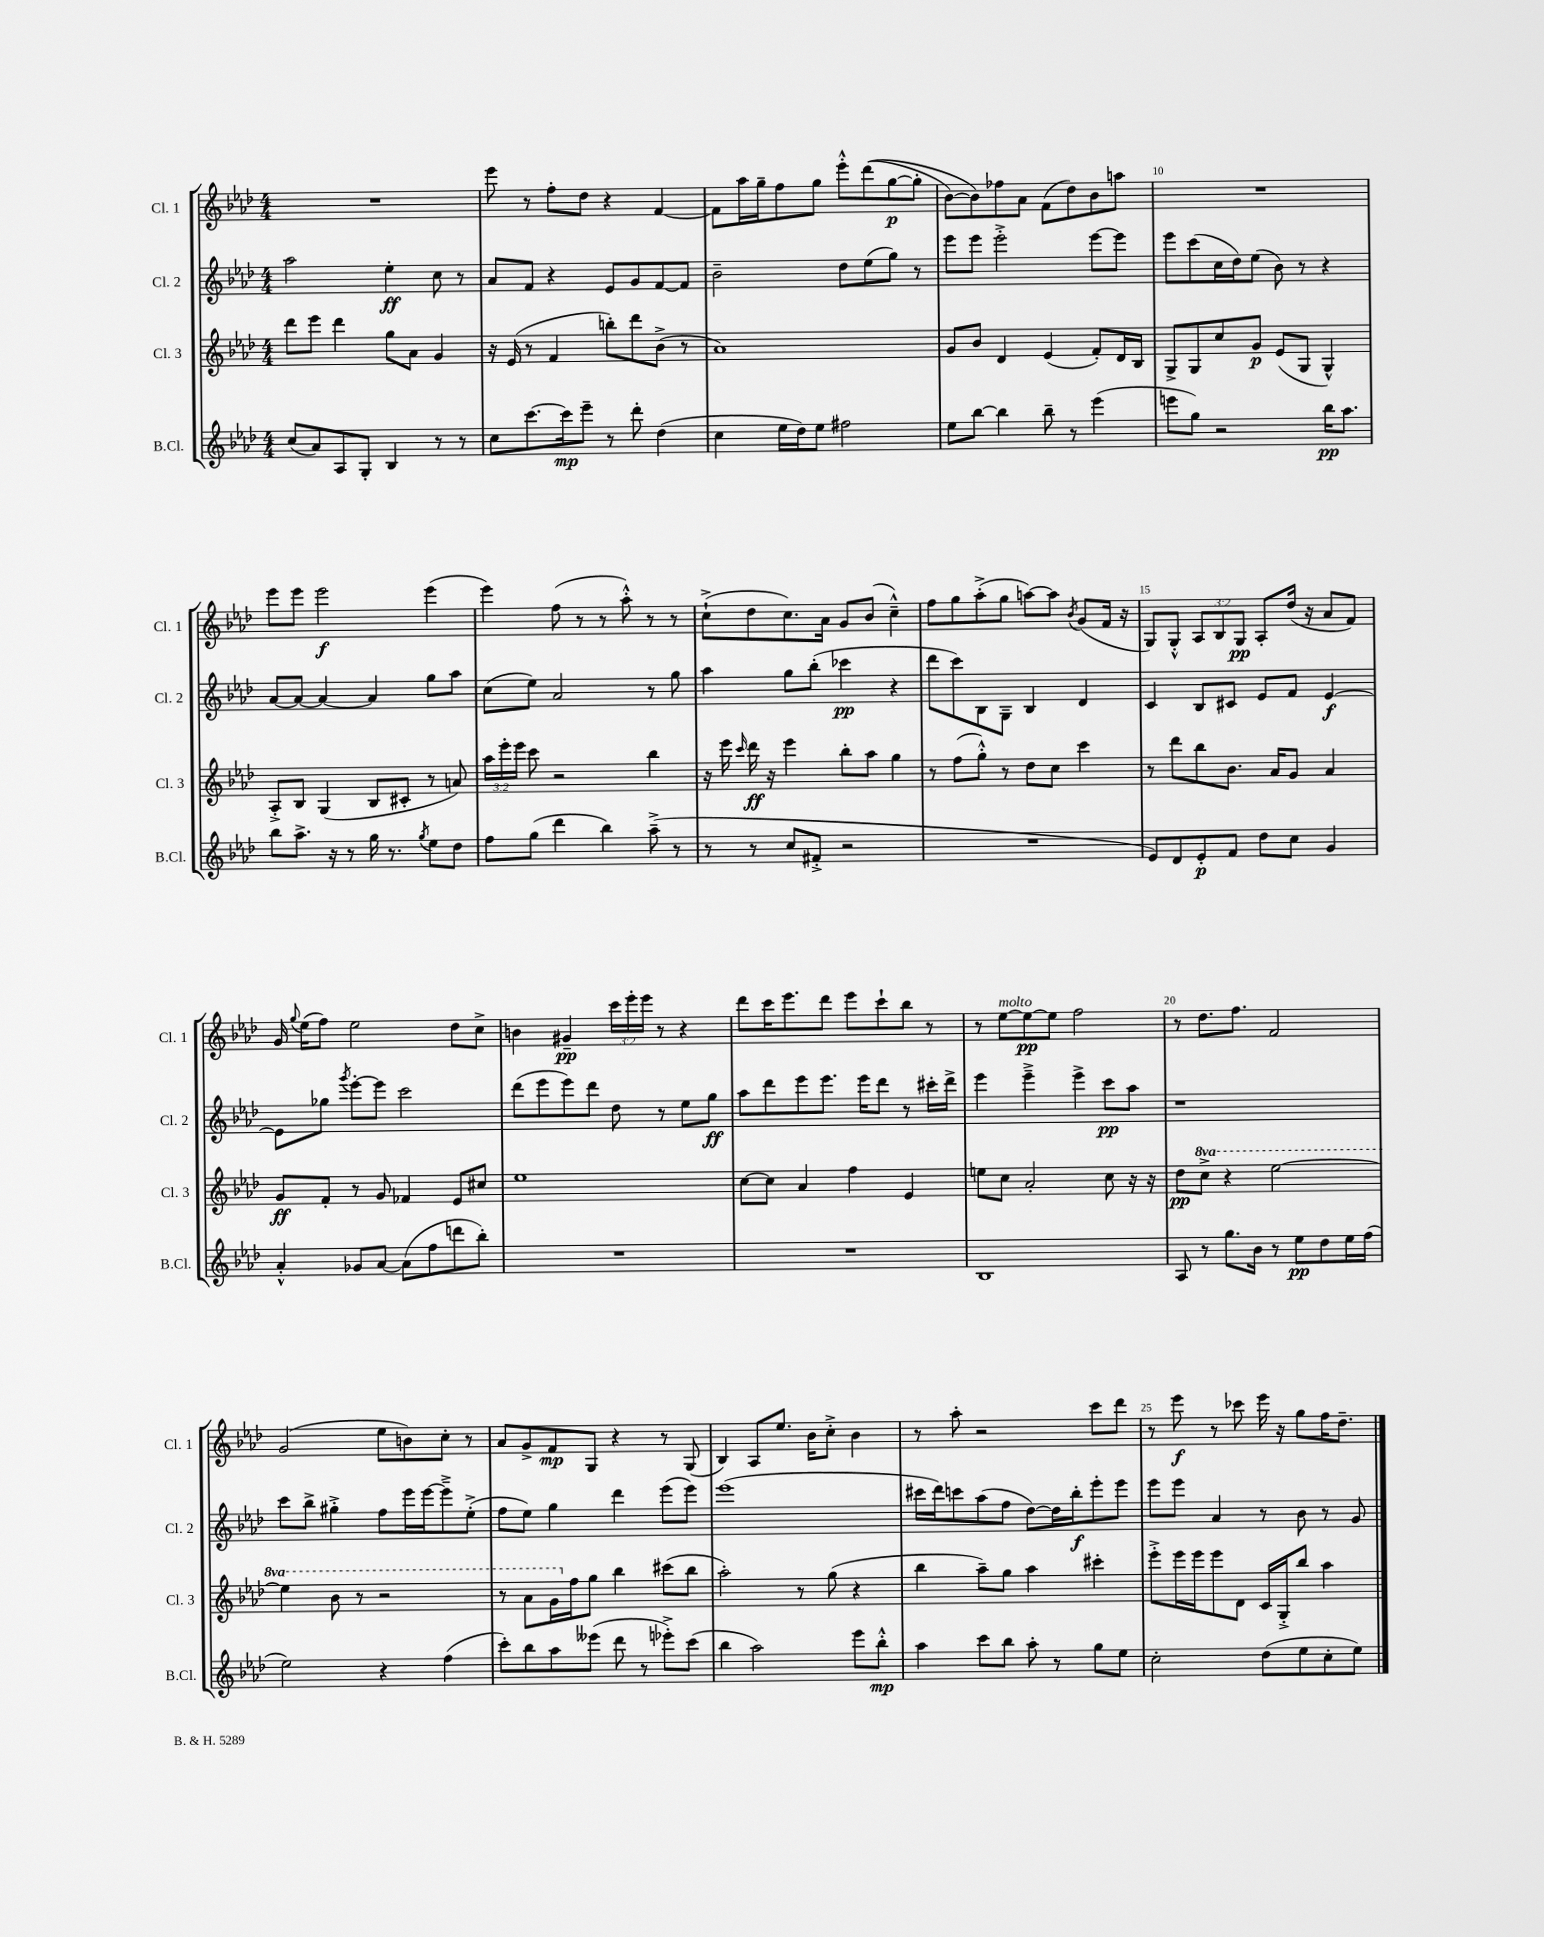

**kern	**dynam	**kern	**dynam	**kern	**dynam	**kern	**dynam
*part4	*part4	*part3	*part3	*part2	*part2	*part1	*part1
*staff4	*staff4	*staff3	*staff3	*staff2	*staff2	*staff1	*staff1
*I"B.Cl.	*	*I"Cl. 3	*	*I"Cl. 2	*	*I"Cl. 1	*
*I'B.Cl.	*	*I'Cl. 3	*	*I'Cl. 2	*	*I'Cl. 1	*
*clefG2	*	*clefG2	*	*clefG2	*	*clefG2	*
*k[b-e-a-d-]	*	*k[b-e-a-d-]	*	*k[b-e-a-d-]	*	*k[b-e-a-d-]	*
*M4/4	*	*M4/4	*	*M4/4	*	*M4/4	*
=6	=6	=6	=6	=6	=6	=6	=6
(8cc/L	.	8ddd-\L	.	2aa-\	.	1r	.
8a-/)	.	8eee-\J	.	.	.	.	.
8A-/	.	4ddd-\	.	.	.	.	.
8G'/J	.	.	.	.	.	.	.
4B-/	.	8gg\L	.	4ee-'\	ff	.	.
.	.	8a-\J	.	.	.	.	.
8r	.	4g/	.	8cc\	.	.	.
8r	.	.	.	8r	.	.	.
=7	=7	=7	=7	=7	=7	=7	=7
8cc\L	.	16r	.	8a-/L	.	8eee-\	.
.	.	(16e-/	.	.	.	.	.
[8.ccc\	.	8r	.	8f/J	.	8r	.
.	.	4f/	.	4r	.	8ff'\L	.
16ccc\k]	mp	.	.	.	.	.	.
8eee-~\J	.	.	.	.	.	8dd-\J	.
8r	.	8bbn'\L)	.	8e-/L	.	4r	.
8ddd-'\	.	8ddd-\	.	8g/	.	.	.
(4dd-\	.	(8b-^\J	.	[8f/	.	[4f/	.
.	.	8r	.	8f/J]	.	.	.
=8	=8	=8	=8	=8	=8	=8	=8
4cc\	.	1a-)	.	2b-~\	.	8f\L]	.
.	.	.	.	.	.	16aa-\L	.
.	.	.	.	.	.	16gg~\J	.
16ee-\LL	.	.	.	.	.	8ff\	.
16dd-\J)	.	.	.	.	.	.	.
8ee-\J	.	.	.	.	.	8gg\J	.
2ff#X\	.	.	.	8dd-\L	.	8eee-'^^\L	.
.	.	.	.	(8ee-\	.	((8ddd-\	.
.	.	.	.	8gg\J)	.	[8gg\	p
.	.	.	.	8r	.	8gg'\J]	.
=9	=9	=9	=9	=9	=9	=9	=9
8ee-\L	.	8g/L	.	8eee-\L	.	[8b-\L)	.
[8bb-\J	.	8b-/J	.	8eee-\J	.	8b-\])	.
4bb-\]	.	4d-/	.	2eee-'^\	.	8ff-X\	.
.	.	.	.	.	.	8a-\J	.
8bb-~\	.	(4e-/	.	.	.	(8f\L	.
8r	.	.	.	.	.	8dd-\)	.
(4eee-\	.	8f'/L)	.	[8eee-\L	.	8b-\	.
.	.	16d-/L	.	8eee-\J]	.	8aan\J	.
.	.	16B-/JJ	.	.	.	.	.
=10	=10	=10	=10	=10	=10	=10	=10
8eeen\L	.	8G^/L	.	8eee-\L	.	1r	.
8gg\J)	.	8G/	.	(8ccc\	.	.	.
2r	.	8cc/	.	16cc\L	.	.	.
.	.	.	.	16dd-\J)	.	.	.
.	.	8g/J	p	(8ee-\J	.	.	.
.	.	(8e-/L	.	8b-\)	.	.	.
.	.	8G/J	.	8r	.	.	.
16bb-\KL	pp	4G^^/)	.	4r	.	.	.
8.aa-\J	.	.	.	.	.	.	.
!!LO:LB:g=z
=11	=11	=11	=11	=11	=11	=11	=11
8bb-\L	.	8A-'^/L	.	[8a-/L	.	8eee-\L	.
8.aa-^\J	.	8B-/J	.	8a-/J_	.	8eee-\J	.
.	.	(4G/	.	4a-/_	.	2eee-\	f
16r	.	.	.	.	.	.	.
8r	.	.	.	.	.	.	.
16gg\	.	8B-/L	.	4a-/]	.	.	.
8.r	.	.	.	.	.	.	.
.	.	8c#X'/J	.	.	.	.	.
8qgg/	.	.	.	.	.	.	.
8ee-\L	.	8r	.	8gg\L	.	(4eee-\	.
8dd-\J	.	8an/)	.	8aa-\J	.	.	.
=12	=12	=12	=12	=12	=12	=12	=12
8ff\L	.	24aa-\LL	.	(8cc\L	.	4eee-\)	.
.	.	24eee-'\	.	.	.	.	.
.	.	24eee-\JJ	.	.	.	.	.
(8gg\J	.	8ccc\	.	8ee-\J)	.	.	.
4ddd-\	.	2r	.	2a-/	.	(8ff\	.
.	.	.	.	.	.	8r	.
4bb-\)	.	.	.	.	.	8r	.
.	.	.	.	.	.	8aa-'^^\)	.
(8aa-~^\	.	4bb-\	.	8r	.	8r	.
8r	.	.	.	8gg\	.	8r	.
=13	=13	=13	=13	=13	=13	=13	=13
8r	.	16r	.	4aa-\	.	(8cc`^\L	.
.	.	16eee-\	.	.	.	.	.
.	.	16qqccc/	.	.	.	.	.
8r	.	16ddd-\	ff	.	.	8dd-\	.
.	.	16r	.	.	.	.	.
8cc/L	.	4eee-\	.	8gg\L	.	8.cc\)	.
8f#X'^/J	.	.	.	(8bb-'\J	.	.	.
.	.	.	.	.	.	16a-\Jk	.
2r	.	8bb-'\L	.	4ccc-X\	pp	8g/L	.
.	.	8aa-\J	.	.	.	(8b-/J	.
.	.	4gg\	.	4r	.	4cc~^^\)	.
=14	=14	=14	=14	=14	=14	=14	=14
1r	.	8r	.	8ddd-\L	.	8ff\L	.
.	.	(8ff\L	.	8ccc\)	.	8gg\	.
.	.	8gg'^^\J)	.	8B-\	.	(8aa-'^\	.
.	.	8r	.	8G~\J	.	8gg\J	.
.	.	8dd-\L	.	4B-/	.	[8aan\L)	.
.	.	8cc\J	.	.	.	8aa\J]	.
.	.	.	.	.	.	8qb-/	.
.	.	4ccc\	.	4d-/	.	(8g/L	.
.	.	.	.	.	.	16f/Jk	.
.	.	.	.	.	.	16r	.
=15	=15	=15	=15	=15	=15	=15	=15
8e-/L)	.	8r	.	4c/	.	8G/L)	.
8d-/	.	8ddd-\L	.	.	.	8G'^^/J	.
8e-'/	p	8bb-\	.	8B-/L	.	12A-/L	.
.	.	.	.	.	.	12B-/	.
8f/J	.	8.b-\J	.	8c#X/J	.	.	.
.	.	.	.	.	.	12G/J	pp
8dd-\L	.	.	.	8e-/L	.	8A-'/L	.
.	.	16a-/KL	.	.	.	.	.
8cc\J	.	8g/J	.	8f/J	.	(16dd-/Jk	.
.	.	.	.	.	.	16r	.
4g/	.	4a-/	.	[4e-/	f	8a-/L	.
.	.	.	.	.	.	8f/J)	.
!!LO:LB:g=z
=16	=16	=16	=16	=16	=16	=16	=16
4a-'^^/	.	8g/L	ff	8e-\L]	.	16g/	.
.	.	.	.	.	.	8qqgg/	.
.	.	.	.	.	.	(16ee-\KL	.
.	.	8f'/J	.	8gg-X\J	.	8ff\J)	.
.	.	.	.	8qggg/	.	.	.
8g-X/L	.	8r	.	[8eee-'\L	.	2ee-\	.
[8a-/J	.	8g/	.	8eee-\J]	.	.	.
(8a-\L]	.	4f-X/	.	2ccc\	.	.	.
8ff\	.	.	.	.	.	.	.
8dddn\	.	8e-/L	.	.	.	8dd-\L	.
8bb-'\J)	.	8cc#X/J	.	.	.	8cc^\J	.
=17	=17	=17	=17	=17	=17	=17	=17
1r	.	1ee-	.	(8ddd-\L	.	4bn\	.
.	.	.	.	8eee-\	.	.	.
.	.	.	.	8eee-\)	.	4g#X~/	pp
.	.	.	.	8ddd-\J	.	.	.
.	.	.	.	8dd-\	.	24ccc\LL	.
.	.	.	.	.	.	24eee-'\	.
.	.	.	.	.	.	24eee-\JJ	.
.	.	.	.	8r	.	8r	.
.	.	.	.	8ee-\L	.	4r	.
.	.	.	.	8gg\J	ff	.	.
=18	=18	=18	=18	=18	=18	=18	=18
1r	.	[8cc\L	.	8aa-\L	.	8ddd-\L	.
.	.	8cc\J]	.	8ddd-\	.	16ccc\K	.
.	.	.	.	.	.	8.eee-\	.
.	.	4a-/	.	8eee-\	.	.	.
.	.	.	.	8.eee-\J	.	8ddd-\J	.
.	.	4ff\	.	.	.	8eee-\L	.
.	.	.	.	16eee-\KL	.	.	.
.	.	.	.	8ddd-\J	.	8ccc`\	.
.	.	4e-/	.	8r	.	8bb-\J	.
.	.	.	.	16ccc#X'\LL	.	8r	.
.	.	.	.	16ddd-^\JJ	.	.	.
=19	=19	=19	=19	=19	=19	=19	=19
1B-	.	8een\L	.	4eee-\	.	8r	.
!	!	!	!	!	!	!LO:TX:a:i:t=molto	!
.	.	8cc\J	.	.	.	[8ee-\L	.
.	.	2a-'/	.	4eee-~^\	.	8ee-\_	pp
.	.	.	.	.	.	8ee-\J]	.
.	.	.	.	4eee-^\	.	2ff\	.
.	.	8cc\	.	8ccc\L	pp	.	.
.	.	16r	.	8aa-\J	.	.	.
.	.	16r	.	.	.	.	.
=20	=20	=20	=20	=20	=20	=20	=20
8A-/	.	8dd-\L	pp	1r	.	8r	.
*	*	*8va	*	*	*	*	*
8r	.	8ccc^\J	.	.	.	8.dd-\L	.
8.gg\L	.	4r	.	.	.	.	.
.	.	.	.	.	.	8.ff\J	.
16b-\Jk	.	.	.	.	.	.	.
8r	.	[2eee-\	.	.	.	2f/	.
8ee-\L	pp	.	.	.	.	.	.
8dd-\	.	.	.	.	.	.	.
16ee-\L	.	.	.	.	.	.	.
(16ff\JJ	.	.	.	.	.	.	.
!!LO:LB:g=z
=21	=21	=21	=21	=21	=21	=21	=21
2ee-\)	.	4eee-\]	.	8ccc\L	.	(2g/	.
.	.	.	.	8bb-^\J	.	.	.
.	.	8bb-\	.	4gg#X'^\	.	.	.
.	.	8r	.	.	.	.	.
4r	.	2r	.	8ff\L	.	8ee-\L	.
.	.	.	.	16eee-\L	.	8bn\)	.
.	.	.	.	[16eee-\J	.	.	.
(4ff\	.	.	.	8eee-~^\]	.	8cc'\J	.
.	.	.	.	(8ee-'^\J	.	8r	.
=22	=22	=22	=22	=22	=22	=22	=22
8ccc'\L)	.	8r	.	8ff\L	.	8a-/L	.
8bb-\	.	8aa-\L	.	8ee-\J)	.	8g^/	.
8aa-\	.	16gg\L	.	4gg\	.	8f/	mp
*	*	*X8va	*	*	*	*	*
.	.	16ff\J	.	.	.	.	.
(8eee--X\J	.	8gg\J	.	.	.	8G/J	.
8ddd-\	.	4bb-\	.	4ddd-\	.	4r	.
8r	.	.	.	.	.	.	.
8eee-X'^\L)	.	(8ccc#X\L	.	(8eee-\L	.	8r	.
(8ccc\J	.	8bb-\J	.	8eee-\J)	.	(8G/	.
=23	=23	=23	=23	=23	=23	=23	=23
4bb-\	.	2aa-'\)	.	(1eee-	.	4B-/)	.
2aa-\)	.	.	.	.	.	8A-/L	.
.	.	.	.	.	.	8.ee-/J	.
.	.	8r	.	.	.	.	.
.	.	.	.	.	.	16b-\KL	.
.	.	(8gg\	.	.	.	8cc'^\J	.
8eee-\L	.	4r	.	.	.	4b-\	.
8bb-'^^\J	mp	.	.	.	.	.	.
=24	=24	=24	=24	=24	=24	=24	=24
4aa-\	.	4bb-\	.	16ccc#X\LL	.	8r	.
.	.	.	.	16ddd-\J)	.	.	.
.	.	.	.	8cccn\	.	8aa-'\	.
8ccc\L	.	8aa-~\L)	.	(8aa-\	.	2r	.
8bb-\J	.	8gg\J	.	8ff\J	.	.	.
8aa-'\	.	4aa-\	.	[8dd-\L)	.	.	.
8r	.	.	.	16dd-\L]	.	.	.
.	.	.	.	16bb-'\J	f	.	.
8gg\L	.	4ccc#X'\	.	8eee-'\	.	8ccc\L	.
8ee-\J	.	.	.	8eee-\J	.	8ddd-\J	.
=25	=25	=25	=25	=25	=25	=25	=25
2cc'\	.	8eee-'^\L	.	8eee-\L	.	8r	.
.	.	16eee-\L	.	8eee-\J	.	8eee-\	f
.	.	16eee-\J	.	.	.	.	.
.	.	8eee-\	.	4a-/	.	8r	.
.	.	8d-\J	.	.	.	8ccc-X\	.
(8dd-\L	.	16c/LL	.	8r	.	16eee-\	.
.	.	16G'^/J	.	.	.	16r	.
8ee-\	.	8bb-/J	.	8b-\	.	8gg\L	.
8cc'\	.	4aa-\	.	8r	.	16ff\K	.
.	.	.	.	.	.	8.dd-~\J	.
8ee-\J)	.	.	.	8g/	.	.	.
==	==	==	==	==	==	==	==
*-	*-	*-	*-	*-	*-	*-	*-
